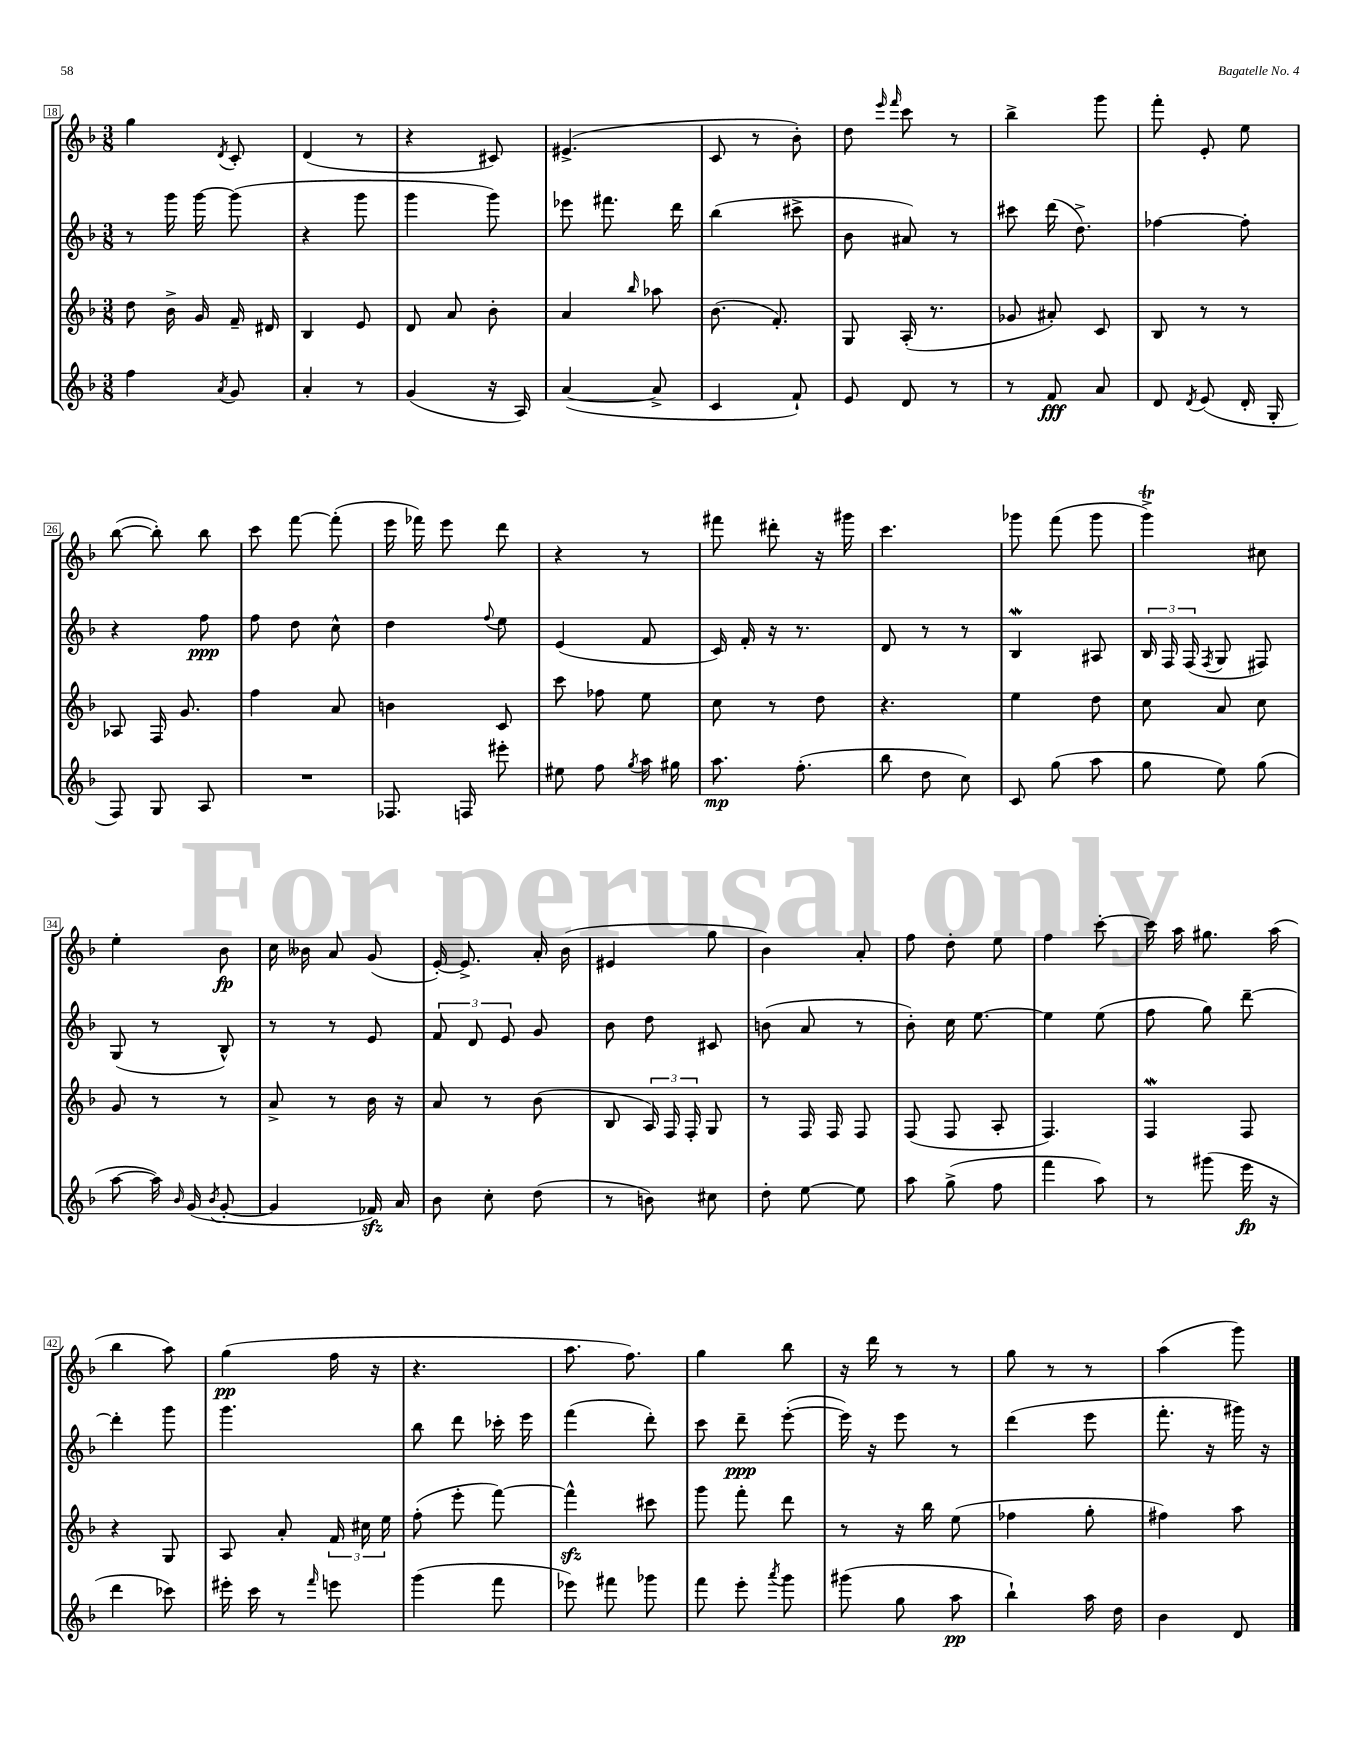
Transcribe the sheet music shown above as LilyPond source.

<<
\new StaffGroup <<
\new Staff = "s0" {
    \clef treble \key f \major \numericTimeSignature \time 3/8
    \autoBeamOff g''4 \acciaccatura { d'8 } c'8-. |
    d'4( r8 |
    r4 cis'8) |
    eis'4.->( |
    c'8 r8 bes'8-.) |
    d''8 \grace { e'''16 f'''16 } c'''8 r8 |
    bes''4-> g'''8 |
    f'''8-. e'8-. e''8 |
    bes''8~( bes''8-.) bes''8 |
    c'''8 f'''8~ f'''8-.( |
    e'''16 fes'''16) e'''8 d'''8 |
    r4 r8 |
    fis'''8 dis'''8-. r16 gis'''16 |
    c'''4. |
    ges'''8 f'''8( ges'''8 |
    g'''4->\trill) cis''8 |
    e''4-. bes'8\fp |
    c''16 beses'16 a'8 g'8( |
    e'16~-.) e'8.-> a'16-. bes'16( |
    eis'4 g''8 |
    bes'4) a'8-. |
    f''8 d''8-. e''8 |
    f''4 c'''8~-. |
    c'''16 a''16 gis''8. a''16( |
    bes''4 a''8) |
    g''4\pp( f''16 r16 |
    r4. |
    a''8. f''8.) |
    g''4 bes''8 |
    r16 d'''16 r8 r8 |
    g''8 r8 r8 |
    a''4( g'''8) \bar "|." |
}
\new Staff = "s1" {
    \clef treble \key f \major \numericTimeSignature \time 3/8
    \autoBeamOff r8 g'''16 g'''16~ g'''8( |
    r4 g'''8 |
    g'''4 g'''8) |
    ees'''8 fis'''8. d'''16 |
    bes''4( cis'''8-> |
    bes'8 ais'8) r8 |
    cis'''8 d'''16( d''8.->) |
    fes''4~ fes''8-. |
    r4 f''8\ppp |
    f''8 d''8 c''8-^ |
    d''4 \appoggiatura { f''8 } e''8 |
    e'4( f'8 |
    c'16) f'16-. r16 r8. |
    d'8 r8 r8 |
    bes4\mordent ais8 |
    \tuplet 3/2 { bes16 f16 f16( } \acciaccatura { f8 } g8 fis8) |
    g8( r8 bes8-^) |
    r8 r8 e'8 |
    \tuplet 3/2 { f'8 d'8 e'8 } g'8 |
    bes'8 d''8 cis'8 |
    b'8( a'8 r8 |
    bes'8-.) c''16 e''8.~ |
    e''4 e''8( |
    f''8 g''8) d'''8~-- |
    d'''4-. g'''8 |
    g'''4. |
    bes''8 d'''8 ces'''16-. e'''16 |
    f'''4( d'''8-.) |
    c'''8 d'''8--\ppp e'''8~-.( |
    e'''16) r16 e'''8 r8 |
    d'''4( e'''8 |
    f'''8.-. r16 gis'''16) r16 \bar "|." |
}
\new Staff = "s2" {
    \clef treble \key f \major \numericTimeSignature \time 3/8
    \autoBeamOff d''8 bes'16-> g'16 f'16-- dis'16 |
    bes4 e'8 |
    d'8 a'8 bes'8-. |
    a'4 \grace { bes''16 } aes''8 |
    bes'8.( f'8.-.) |
    g8 a16-.( r8. |
    ges'8 ais'8-.) c'8 |
    bes8 r8 r8 |
    aes8 f16 g'8. |
    f''4 a'8 |
    b'4 c'8 |
    c'''8 fes''8 e''8 |
    c''8 r8 d''8 |
    r4. |
    e''4 d''8 |
    c''8 a'8 c''8 |
    g'8 r8 r8 |
    a'8-> r8 bes'16 r16 |
    a'8 r8 bes'8( |
    bes8 \tuplet 3/2 { a16) f16 f16-. } g8 |
    r8 f16 f16 f8 |
    f8( f8 a8-. |
    f4.) |
    f4\mordent f8 |
    r4 g8 |
    a8 a'8-. \tuplet 3/2 { f'16 cis''16 e''16 } |
    f''8-.( e'''8-. f'''8~) |
    f'''4-^\sfz cis'''8 |
    g'''8 f'''8-. d'''8 |
    r8 r16 bes''16 e''8( |
    fes''4 g''8-. |
    fis''4) a''8 \bar "|." |
}
\new Staff = "s3" {
    \clef treble \key f \major \numericTimeSignature \time 3/8
    \autoBeamOff f''4 \acciaccatura { a'8 } g'8 |
    a'4-. r8 |
    g'4( r16 a16) |
    a'4~( a'8-> |
    c'4 f'8-!) |
    e'8 d'8 r8 |
    r8 f'8\fff a'8 |
    d'8 \acciaccatura { d'8 } e'8( d'16-. g16-. |
    f8) g8 a8 |
    R4. |
    fes8. f16 eis'''8-. |
    eis''8 f''8 \acciaccatura { g''8 } a''16 gis''16 |
    a''8.\mp f''8.-.( |
    bes''8 d''8 c''8) |
    c'8 g''8( a''8 |
    g''8 e''8) g''8( |
    a''8~ a''16) \grace { bes'16 } g'16( \acciaccatura { bes'8 } g'8~-. |
    g'4 fes'16\sfz) a'16 |
    bes'8 c''8-. d''8( |
    r8 b'8) cis''8 |
    d''8-. e''8~ e''8 |
    a''8 g''8->( f''8 |
    f'''4 a''8) |
    r8 gis'''8( e'''16\fp r16 |
    d'''4 ces'''8) |
    eis'''16-. c'''16 r8 \grace { f'''16 } e'''8 |
    g'''4( f'''8 |
    ees'''8) fis'''8 ges'''8 |
    f'''8 e'''8-. \acciaccatura { a'''8 } g'''8 |
    gis'''8( g''8 a''8\pp |
    bes''4-!) a''16 d''16 |
    bes'4 d'8 \bar "|." |
}
>>
>>
\layout { \context { \Score currentBarNumber = #18 \override BarNumber.stencil = #(make-stencil-boxer 0.1 0.3 ly:text-interface::print) } }
